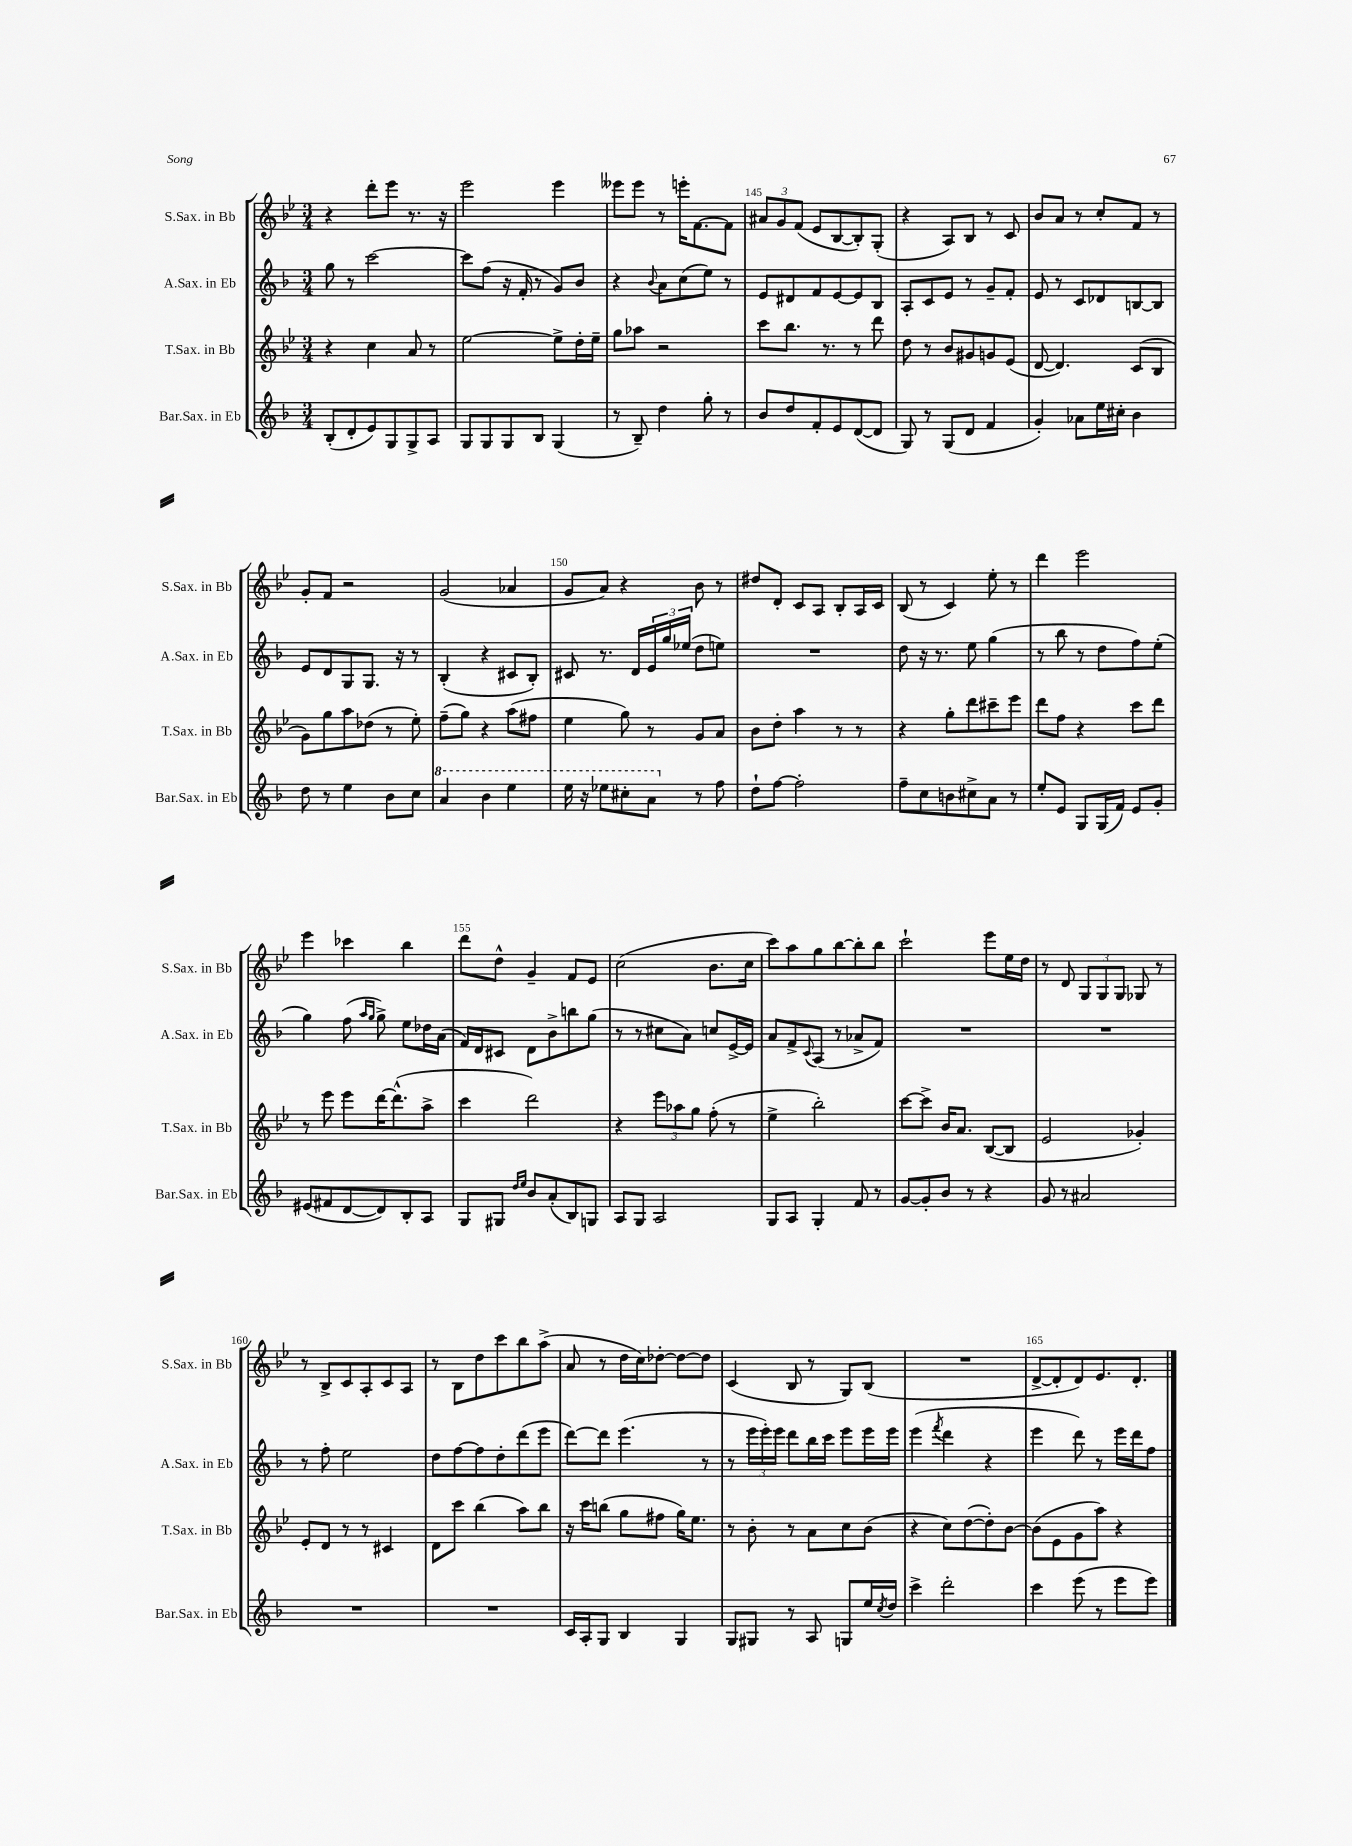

**kern	**kern	**kern	**kern
*part4	*part3	*part2	*part1
*staff4	*staff3	*staff2	*staff1
*I"Bar.Sax. in Eb	*I"T.Sax. in Bb	*I"A.Sax. in Eb	*I"S.Sax. in Bb
*I'Bar.Sax. in Eb	*I'T.Sax. in Bb	*I'A.Sax. in Eb	*I'S.Sax. in Bb
*clefG2	*clefG2	*clefG2	*clefG2
*k[b-]	*k[b-e-]	*k[b-]	*k[b-e-]
*M3/4	*M3/4	*M3/4	*M3/4
=142	=142	=142	=142
(8B-'/L	4r	8gg\	4r
8d'/	.	8r	.
8e/)	4cc\	[2ccc\	8ddd'\L
8G/	.	.	8eee-\J
8G^/	8a/	.	8.r
8A/J	8r	.	.
.	.	.	16r
=143	=143	=143	=143
8G/L	[2ee-\	8ccc\L]	2eee-\
8G/	.	(8ff\J	.
8G/	.	16r	.
.	.	16f'/	.
8B-/J	.	8r	.
(4G/	8ee-^\L]	8g/L)	4eee-\
.	16dd'\L	8b-/J	.
.	16ee-~\JJ	.	.
=144	=144	=144	=144
8r	8gg\L	4r	8eee--X\L
8B-~/)	8aa-X\J	.	8eee--\J
.	.	8qqb-/	.
4dd\	2r	8a\L	8r
.	.	(8cc\	16eeen'\KL
.	.	.	[8.f\
8gg'\	.	8ee\J)	.
8r	.	8r	8f\J]
=145	=145	=145	=145
8b-/L	8ccc\L	8e/L	12a#X/L
.	.	.	12g/
8dd/	8.bb-\J	8d#X/	.
.	.	.	(12f/J
8f'/	.	8f/	8e-/L
.	8.r	.	.
8e/	.	[8e/	[8B-/
([8d/	8r	8e/]	8B-'/])
8d/J]	8ddd\	8B-/J	(8G'/J
=146	=146	=146	=146
8G/)	8dd\	8A'/L	4r
8r	8r	8c/	.
(8G/L	8b-/L	8e/J	8A/L)
8d/J	8g#X/	8r	8B-/J
4f/	8gn/	8g~/L	8r
.	(8e-/J	8f'/J	8c/
=147	=147	=147	=147
4g'/)	[8d/	8e/	8b-/L
.	4.d/])	8r	8a/J
8a-X\L	.	8c/L	8r
16ee\L	.	8d-X/	8cc'/L
16cc#X'\JJ	.	.	.
4b-\	(8c/L	[8Bn/	8f/J
.	8B-/J	8B/J]	8r
!!LO:LB:g=z
=148	=148	=148	=148
8dd\	8g\L)	8e/L	8g'/L
8r	8gg\	8d/	8f/J
4ee\	8aa\	8G/	2r
.	(8dd-X\J	8.G/J	.
8b-\L	8r	.	.
.	.	16r	.
8cc\J	8ee-'\)	8r	.
=149	=149	=149	=149
*8va	*	*	*
4aa/	(8ff~\L	(4B-'/	(2g/
.	8gg\J)	.	.
4bb-\	4r	4r	.
4eee\	(8aa\L	8c#X/L	4a-X/
.	8ff#X\J	8B-'/J)	.
=150	=150	=150	=150
16eee\	4ee-\	8c#X/	8g/L
16r	.	.	.
8eee-X\L	.	8.r	8a/J)
8ccc#X'\	8gg\)	.	4r
.	.	16d/LL	.
8aa\J	8r	24e/	.
.	.	24gg/	.
.	.	(24ee-X/JJ	.
*X8va	*	*	*
8r	8g/L	8dd\L	8b-\
8ff\	8a/J	8een\J)	8r
=151	=151	=151	=151
8dd`\L	8b-\L	2.r	8dd#X/L
[8ff\J	8dd'\J	.	8d'/J
2ff'\]	4aa\	.	8c/L
.	.	.	8A/J
.	8r	.	8B-'/L
.	8r	.	16A/L
.	.	.	16c/JJ
=152	=152	=152	=152
8ff~\L	4r	8dd\	(8B-/
8cc\	.	16r	8r
.	.	8.r	.
8bn\	8gg'\L	.	4c/)
8cc#X^\	8ddd\	8ee\	.
8a\J	8ccc#X~\	(4gg\	8ee-'\
8r	8eee-\J	.	8r
=153	=153	=153	=153
8ee'/L	8ddd\L	8r	4ddd\
8e/J	8ff\J	8bb-\	.
8G/L	4r	8r	2eee-\
(16G/L	.	8dd\L	.
16f/JJ)	.	.	.
8e/L	8ccc\L	8ff\)	.
8g'/J	8ddd\J	(8ee'\J	.
!!LO:LB:g=z
=154	=154	=154	=154
(8e#X/L	8r	4gg\)	4eee-\
8f#X/	8eee-\	.	.
[8d/	8eee-\L	(8ff\	4ccc-X\
.	.	16qqaa/LL	.
.	.	16qqgg/JJ	.
8d/])	[16ddd\K	8gg^\)	.
.	(8.ddd^^\]	.	.
8B-'/	.	8ee\L	4bb-\
8A/J	8aa^\J	16dd-X\L	.
.	.	(16a\JJ	.
=155	=155	=155	=155
8G/L	4ccc\	16f/LL)	8ddd\L
.	.	16d/J	.
8G#X/J	.	8c#X/J	8dd^^\J
16qqdd/LL	.	.	.
16qqee/JJ	.	.	.
8b-/L	2ddd\)	8d\L	4g~/
(8a'/	.	8b-^\	.
8B-/)	.	8bbn\	8f/L
8Gn/J	.	(8gg\J	8e-/J
=156	=156	=156	=156
8A/L	4r	8r	(2cc\
8G/J	.	8r	.
2A/	12eee-\L	8cc#X\L	.
.	12aa-X\	.	.
.	.	8a\J)	.
.	12gg\J	.	.
.	(8ff'\	8ccn/L	8.b-\L
.	8r	[16e^/L	.
.	.	16e/JJ]	16cc\Jk
=157	=157	=157	=157
8G/L	4ee-^\	8a/L	8ccc\L)
8A/J	.	8f^/	8aa\
.	.	8qqc/	.
4G'/	2bb-'\)	(8A/J	8gg\
.	.	8r	[8bb-\
8f/	.	8a-X^/L	8bb-'\]
8r	.	8f/J)	8bb-\J
=158	=158	=158	=158
[8g/L	[8ccc\L	2.r	2ccc`\
8g'/]	8ccc^\J]	.	.
8b-/J	16b-/KL	.	.
.	8.a/J	.	.
8r	.	.	.
4r	([8B-/L	.	8eee-\L
.	8B-/J]	.	16ee-\L
.	.	.	16dd\JJ
=159	=159	=159	=159
8g/	2e-/	2.r	8r
8r	.	.	8d/
2a#X/	.	.	12G/L
.	.	.	12G/
.	.	.	12G/J
.	4g-X'/)	.	8G-X/
.	.	.	8r
!!LO:LB:g=z
=160	=160	=160	=160
2.r	8e-'/L	8r	8r
.	8d/J	8ff'\	8B-^/L
.	8r	2ee\	8c/
.	8r	.	8A'/
.	4c#X/	.	8c/
.	.	.	8A/J
=161	=161	=161	=161
2.r	8d\L	8dd\L	8r
.	8ccc\J	[8ff\	8B-\L
.	(4bb-\	8ff\]	8dd\
.	.	8dd'\	8ccc\
.	8aa\L)	(8ddd\	8bb-\
.	8bb-\J	8eee\J	(8aa^\J
=162	=162	=162	=162
16c/LL	16r	[8ddd\L)	8a/
16A'/J	16ccc\KL	.	.
8G/J	(8bbn\J	8ddd\J]	8r
4B-/	8gg\L	(4.eee\	16dd\LL
.	.	.	16cc\J)
.	8ff#X\J	.	[8dd-X'\J
4G/	16gg\KL)	.	8dd-\L_
.	8.ee-\J	.	.
.	.	8r	8dd-\J]
=163	=163	=163	=163
8G/L	8r	8r	(4c/
8G#X/J	8b-'\	24eee\LL	.
.	.	24eee'\)	.
.	.	24eee\JJ	.
8r	8r	8ddd\L	8B-/
8A/	8a\L	16bb-\L	8r
.	.	16ccc\JJ	.
8Gn/L	8cc\	8eee\L	8G/L)
16ee/L	(8b-\J	16eee\L	(8B-/J
8qcc/	.	.	.
16dd/JJ	.	16eee\JJ	.
=164	=164	=164	=164
4ccc^\	4r	(4eee\	2.r
.	.	8qfff/	.
2ddd'\	8cc\L)	4ddd\	.
.	([8dd\	.	.
.	8dd'\])	4r	.
.	[8b-\J	.	.
=165	=165	=165	=165
4ccc\	(8b-\L]	4eee\	[8d^/L
.	8e-\	.	8d'/]
(8eee\	8g\	8ddd\)	8d/)
8r	8aa\J)	8r	8.e-/
8eee\L	4r	16eee\LL	.
.	.	16ddd\J	8.d'/J
8eee\J)	.	8ff\J	.
==	==	==	==
*-	*-	*-	*-
